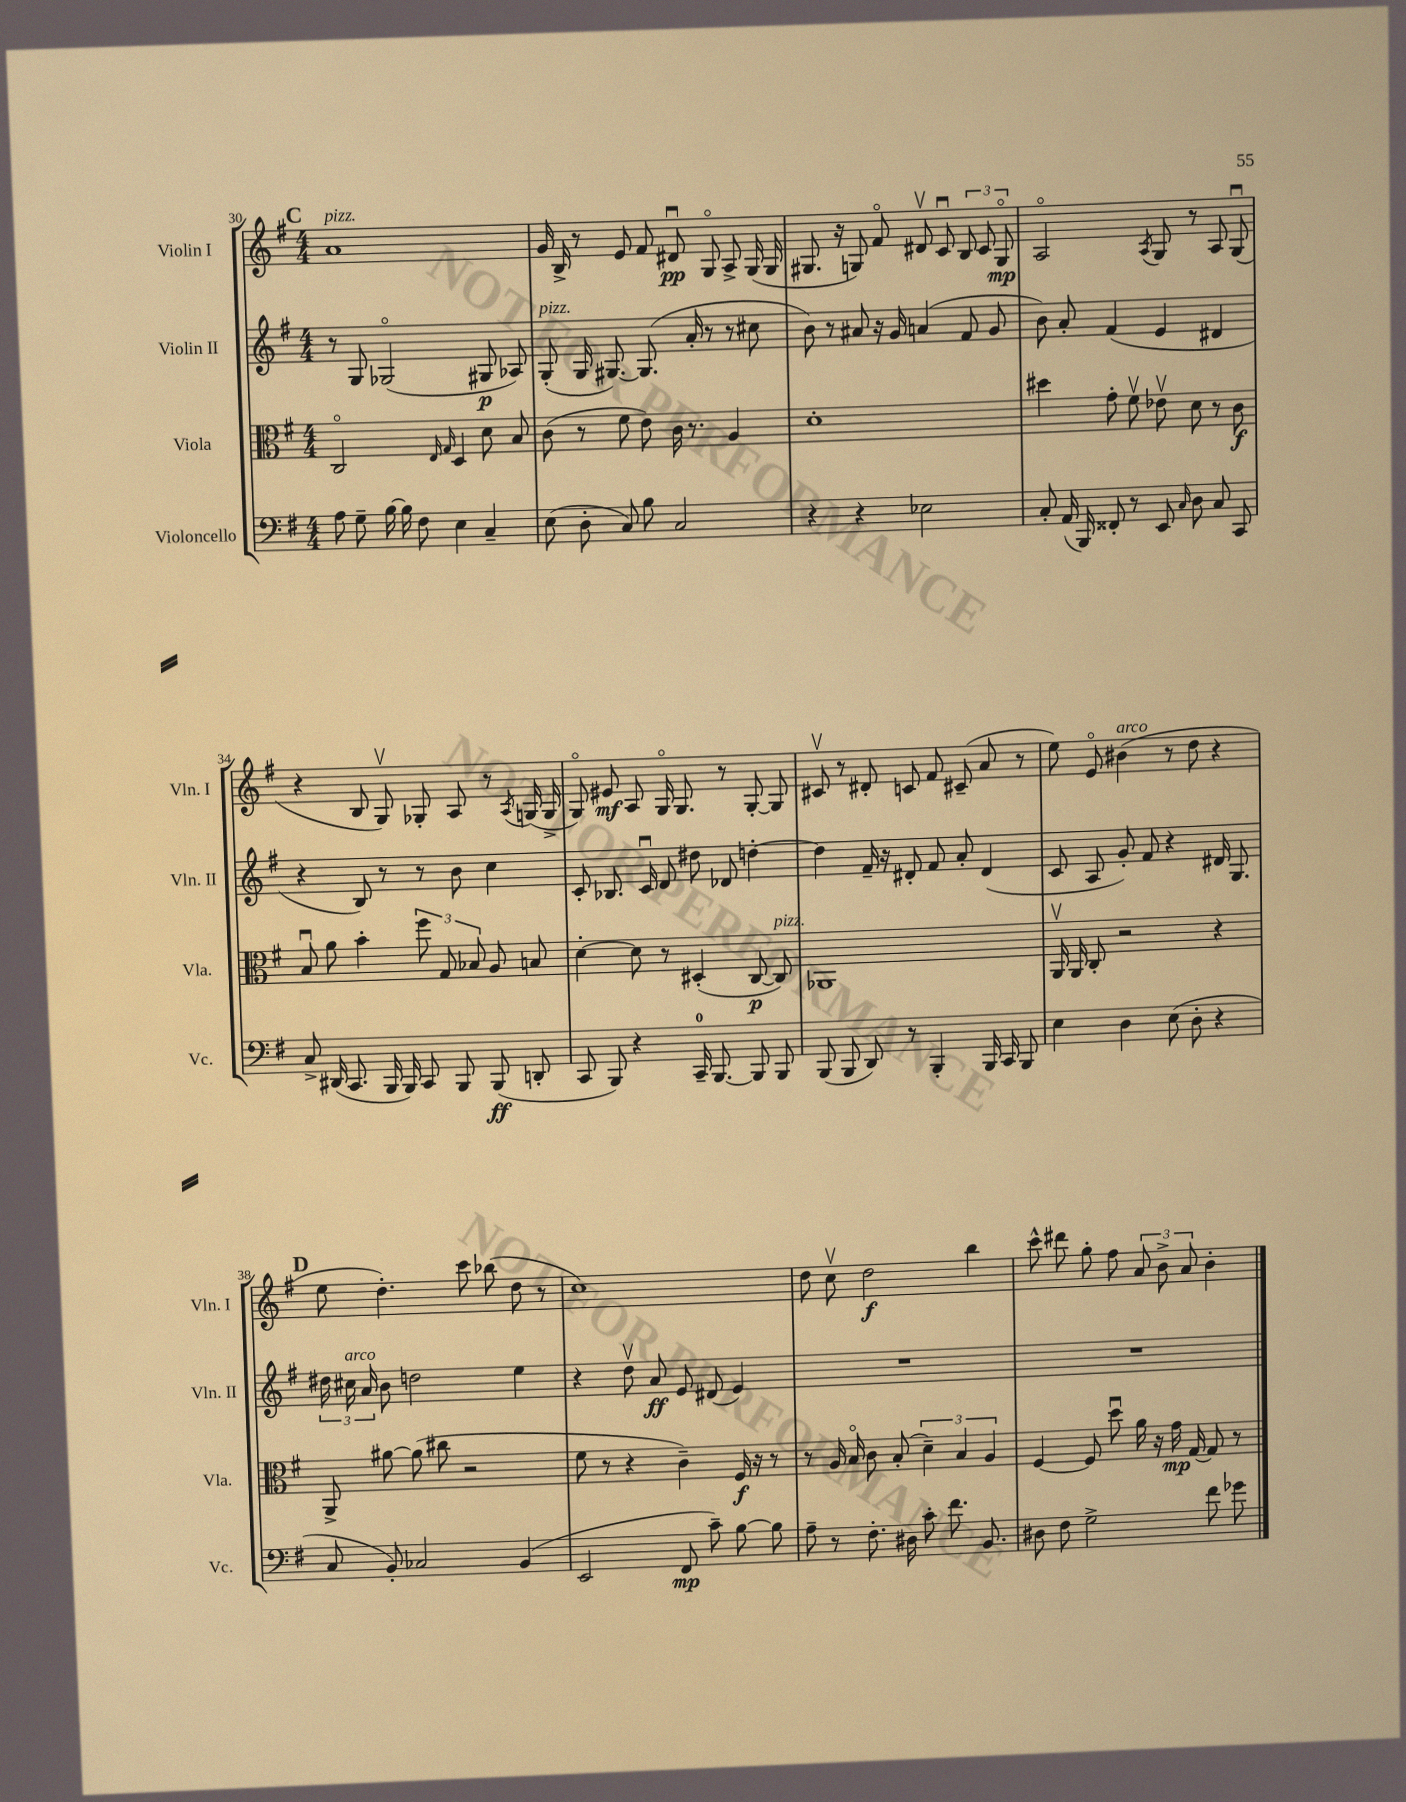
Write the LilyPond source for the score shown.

<<
\new StaffGroup <<
\new Staff = "s0" \with { instrumentName = "Violin I" shortInstrumentName = "Vln. I" } {
    \clef treble \key g \major \numericTimeSignature \time 4/4
    \autoBeamOff \mark \markup { \bold "C" } a'1^\markup { \italic "pizz." } |
    g'16 b16-> r8 e'8 fis'8 dis'8\downbow\pp g8\flageolet a8-> g16( g16 |
    gis8. r16 g8) fis'8\flageolet dis'8\upbow c'8\downbow \tuplet 3/2 { b8 c'8 g8\flageolet\mp } |
    a2\flageolet \acciaccatura { a8 } g8 r8 a8 g8\downbow( |
    r4 b8 g8\upbow) ges8-. a8 r8 \acciaccatura { a8 } g16( g16-> |
    g8\flageolet) eis'8\mf a8 g16\flageolet g8. r8 g8~-. g8 |
    cis'8\upbow r8 dis'8-. c'8 fis'8 cis'8--( a'8 r8 |
    e''8) e'8\flageolet bis'4^\markup { \italic "arco" }( r8 d''8 r4 |
    \mark \markup { \bold "D" } e''8 d''4.-.) c'''8 bes''8( d''8 r8 |
    c''1) |
    d''8 c''8\upbow d''2\f b''4 |
    c'''8-^ dis'''8 g''8-. fis''8 \tuplet 3/2 { a'8 b'8-> a'8 } b'4-. \bar "|." |
}
\new Staff = "s1" \with { instrumentName = "Violin II" shortInstrumentName = "Vln. II" } {
    \clef treble \key g \major \numericTimeSignature \time 4/4
    \autoBeamOff \mark \markup { \bold "C" } r8 g8 ges2\flageolet( gis8\p aes8) |
    g8-.^\markup { \italic "pizz." }( g16 gis8.~) gis8.( a'16-. r8 r8 cis''8 |
    b'8) r8 ais'8 r16 g'16 a'4( fis'8 g'8 |
    b'8) a'8-. fis'4( e'4 dis'4 |
    r4 b8) r8 r8 b'8 c''4 |
    c'8-. bes8. c'16\downbow d'8 dis''8 des'8 d''4~-. |
    d''4 fis'16-- r16 dis'8-. fis'8 a'8-. dis'4( |
    c'8 a8 g'8-.) fis'8 r4 dis'16 g8. |
    \mark \markup { \bold "D" } \tuplet 3/2 { dis''16 cis''16^\markup { \italic "arco" } a'16 } b'8 d''2 e''4 |
    r4 d''8\upbow a'8\ff e'8 dis'8( e'4) |
    R1 |
    R1 \bar "|." |
}
\new Staff = "s2" \with { instrumentName = "Viola" shortInstrumentName = "Vla." } {
    \clef alto \key g \major \numericTimeSignature \time 4/4
    \autoBeamOff \mark \markup { \bold "C" } c2\flageolet \grace { e16 g16 } d4 d'8 b8 |
    c'8( r8 fis'8 e'8) c'16 r8. a4 |
    d'1-. |
    dis''4 g'8-. fis'8\upbow ees'8\upbow d'8 r8 c'8\f |
    b8\downbow a'8 b'4-. \tuplet 3/2 { fis''8 g8 bes8 } a8 b8 |
    d'4~-. d'8 r8 dis4-.( c8~\p c8^\markup { \italic "pizz." }) |
    aes,1 |
    a,16\upbow a,16 c8-. r2 r4 |
    \mark \markup { \bold "D" } a,8-> ais'8~ ais'8( cis''8 r2 |
    fis'8 r8 r4 c'4--) fis16\f r16 r8 |
    r8 a16 b16\flageolet c'8 b8-.( \tuplet 3/2 { d'4--) b4 a4 } |
    fis4~ fis8 d''8\downbow a'16 r16 g'16\mp g16~ g8 r8 \bar "|." |
}
\new Staff = "s3" \with { instrumentName = "Violoncello" shortInstrumentName = "Vc." } {
    \clef bass \key g \major \numericTimeSignature \time 4/4
    \autoBeamOff \mark \markup { \bold "C" } a8 g8-- b16~ b16 fis8 e4 c4-- |
    e8( d8-. c8) b8 c2 |
    r4 r4 ees2 |
    c8-. a,16( b,,16) fisis,8-. r8 e,8 \grace { c16 } d8 c8 c,8 |
    c8-> dis,16( c,8. b,,16 b,,16) c,8 b,,8 b,,8\ff( d,8-. |
    c,8 b,,8) r4 c,16-0-- b,,8.~ b,,8 b,,8 |
    b,,8( b,,8 d,8) r8 b,,4-. b,,16 c,16 b,,8 |
    e4 d4 e8( d8-. r4 |
    \mark \markup { \bold "D" } c8 b,8-.) ces2 b,4( |
    e,2 fis,8\mp c'8--) b8~ b8 |
    a8-- r8 fis8.-. dis16 c'8-. fis'8. b,8. |
    dis8 fis8 g2-> fis'8 ges'8 \bar "|." |
}
>>
>>
\layout { \context { \Score currentBarNumber = #30 } }
